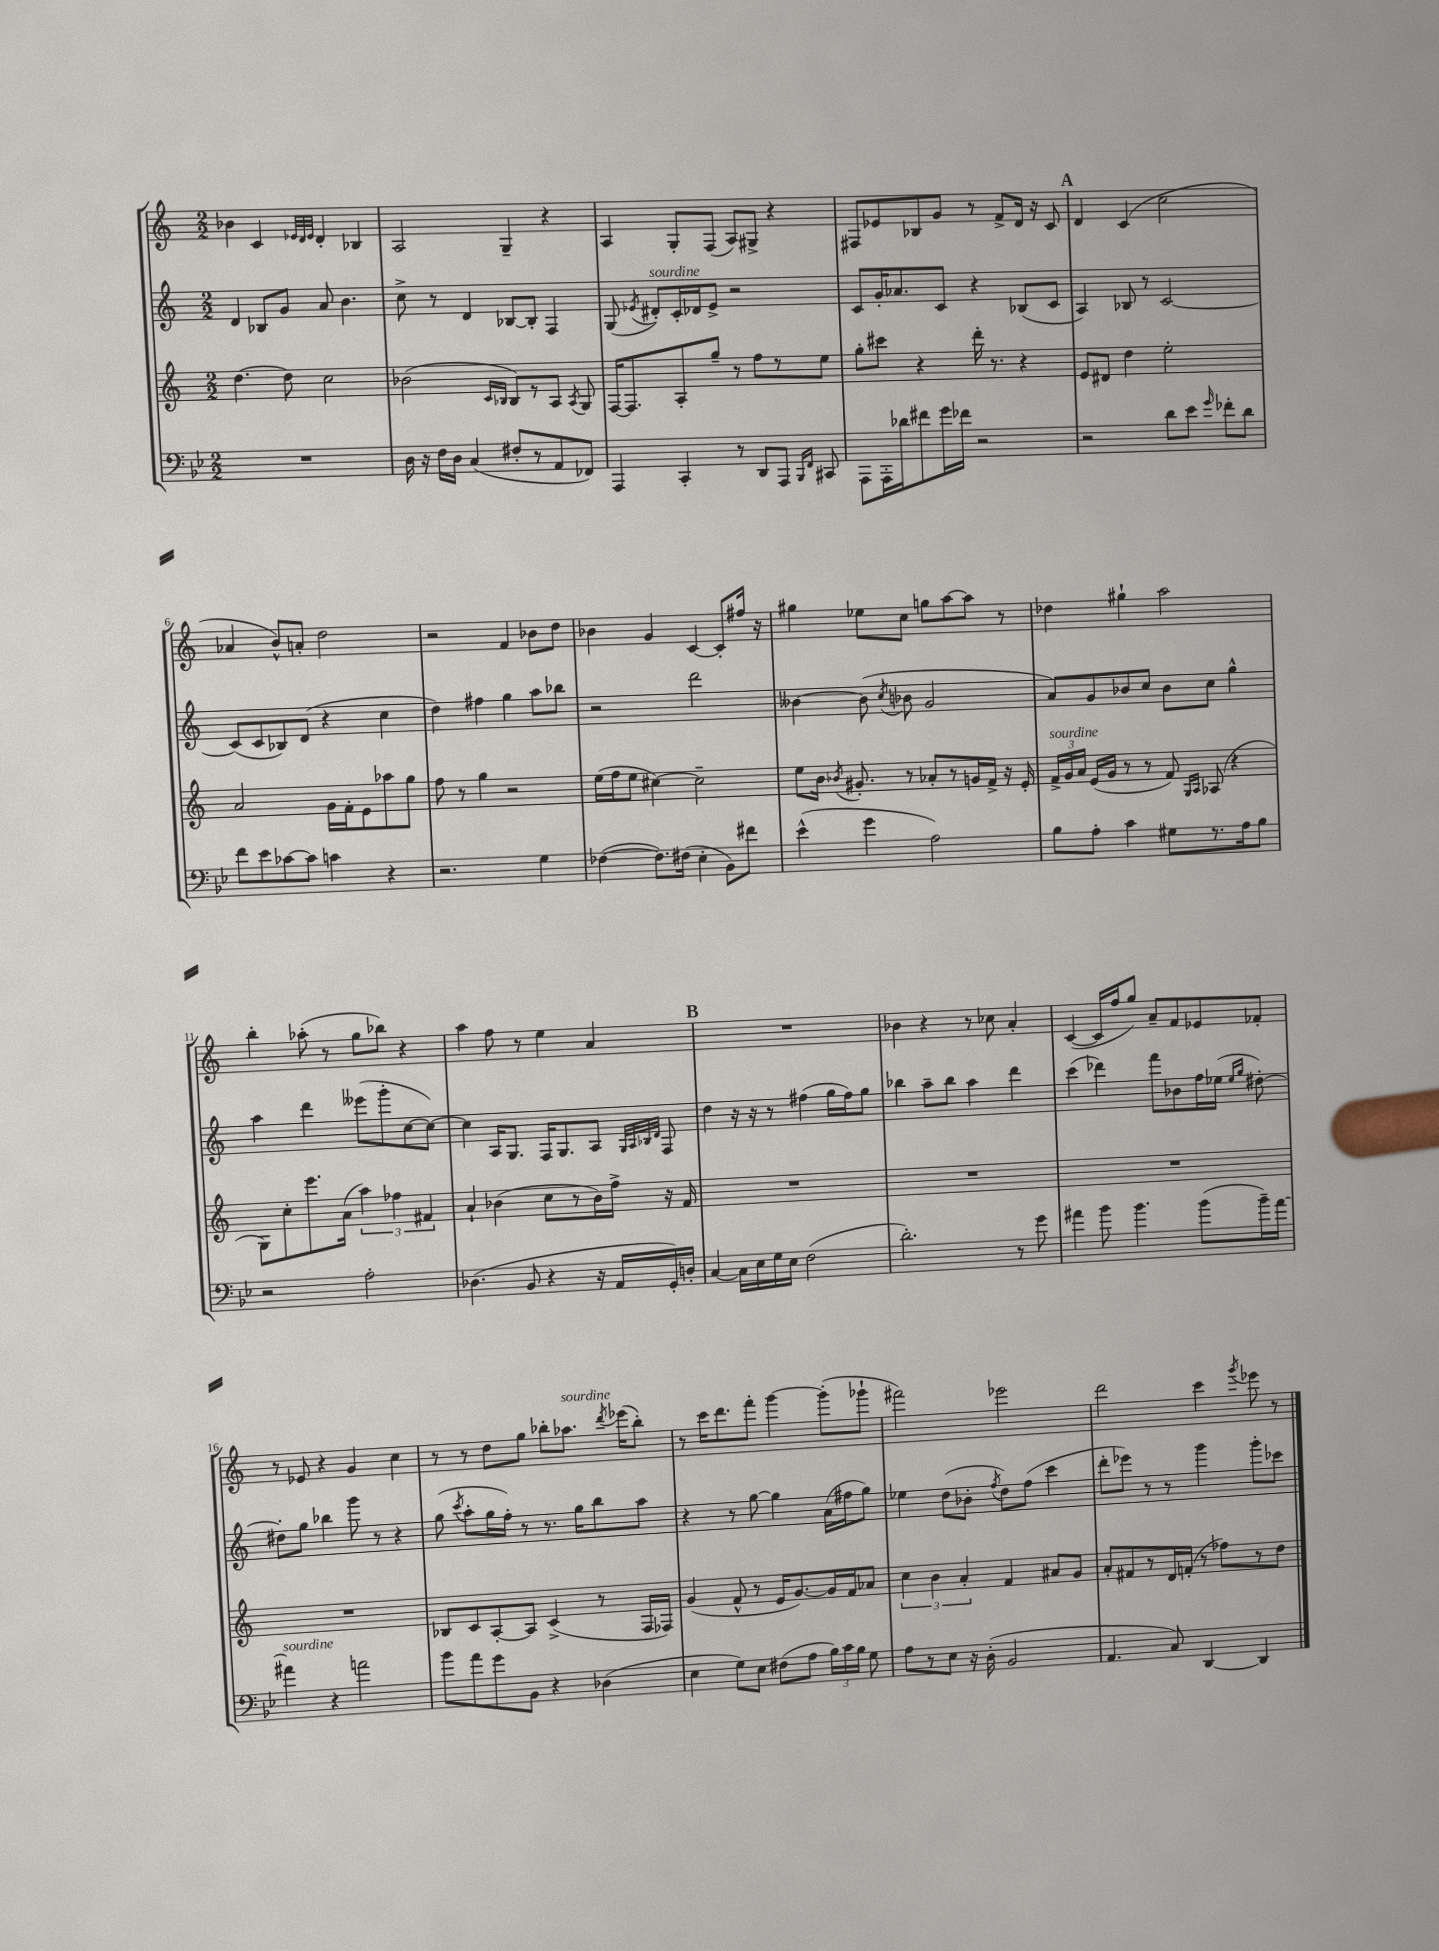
<<
\new StaffGroup <<
\new Staff = "s0" {
    \clef treble \key c \major \numericTimeSignature \time 2/2
    \autoBeamOff bes'4 c'4 \grace { ees'32[ d'32 ees'32] } d'4-. bes4 |
    a2 g4-- r4 |
    a4 g8[-. f8]( a8[) gis8]-> r4 |
    fis8[ ees'8 bes8 g'8] r8 f'8[-> d'16] r16 c'8 |
    \mark \markup { \bold "A" } d'4 c'4( c''2 |
    aes'4 b'8[-^) a'8]-. d''2 |
    r2 f'4 bes'8[ d''8] |
    bes'4 g'4 c'4~ c'8[-. fis''16] r16 |
    gis''4 ees''8[ c''8] g''8[ a''8~ a''8] r8 |
    des''4 gis''4-! a''2 |
    b''4-. aes''8-.( r8 g''8[ bes''8]) r4 |
    a''4 f''8 r8 e''4 a'4 |
    \mark \markup { \bold "B" } R1 |
    bes'4 r4 r8 ces''8 a'4-. |
    c'4~( c'16[ f''16 g''8]) a'8[-- f'8 ees'8 fes'8]-. |
    r8 ees'8 r4 g'4 c''4 |
    r8 r8 d''8[ g''8] bes''8[-. aes''8.]^\markup { \italic "sourdine" } \acciaccatura { d'''8 } ees'''16[( bes''8]-.) |
    r8 c'''16[ d'''8. f'''8]-. g'''4~ g'''8[-.( ges'''8]-! |
    fis'''2) ees'''2 |
    d'''2 c'''4 \acciaccatura { g'''8 } ees'''8 r8 \bar "|." |
}
\new Staff = "s1" {
    \clef treble \key c \major \numericTimeSignature \time 2/2
    \autoBeamOff d'4 bes8[ g'8] a'8 b'4. |
    c''8-> r8 d'4 bes8[~ bes8]-. f4 |
    g8( \acciaccatura { ees'8 } dis'8[-.^\markup { \italic "sourdine" }) c'16-. des'16 ees'8]-> r2 |
    c'8[ g'16-. aes'8. c'8] r4 bes8[( c'8] |
    \mark \markup { \bold "A" } a4) bes8 r8 c'2~ |
    c'8[( c'8 bes8) d'8]( r4 c''4 |
    d''4) fis''4 g''4 a''8[ bes''8] |
    r2 d'''2 |
    beses'4~ beses'8( \acciaccatura { c''8 } bes'8 g'2 |
    a'8[) g'8 bes'8 c''8] bes'8[ c''8] g''4-^ |
    a''4 d'''4 eeses'''8[( g'''8-. c''8~ c''8]~) |
    c''4 a16[ g8.] f16[ g8. a8] \grace { g32[ a32 bes32 d'32] } f8 |
    \mark \markup { \bold "B" } d''4 r16 r16 r8 fis''4( g''16[ fis''16) g''8] |
    bes''4 a''8[-- bes''8] a''4 d'''4 |
    c'''4( des'''4) f'''8[ bes'8 f''16 ees''16]( \grace { ees''16[ g''16] } dis''8~-.) |
    dis''8[-. g''8] bes''4 g'''8 r8 r4 |
    g''8( \acciaccatura { c'''8 } a''8[-. g''16 f''16]-.) r8 r8. g''16[ b''8 a''8] |
    r4 r8 g''8~ g''4 a'16[( fis''16 g''8]) |
    ees''4 d''8[( bes'8]-. \acciaccatura { f''8 } d''8[) f''8]( c'''4 |
    d'''8[-. ees'''8]) r8 r8 g'''4 g'''8[-. ces'''8] \bar "|." |
}
\new Staff = "s2" {
    \clef treble \key c \major \numericTimeSignature \time 2/2
    \autoBeamOff d''4.~ d''8 c''2 |
    bes'2( \grace { c'16[ bes16] } bes8[) r8 a8] \acciaccatura { a8 } g8 |
    f16[~ f8. a8-. g''8]-- r8 f''8[ r8 e''8] |
    g''8[-. cis'''8] r4 d'''16-. r8. r4 |
    \mark \markup { \bold "A" } e'8[ dis'8] d''4 e''2-. |
    a'2 g'16[ f'16-. e'8 aes''8 g''8] |
    f''8 r8 g''4 r2 |
    e''16[( f''16 e''8] cis''4~) cis''2-- |
    e''8[ b'16] \acciaccatura { bes'8 } gis'8.-. r8 aes'8[-. r8 g'16 f'16]-> r16 e'16-. |
    \tuplet 3/2 { f'16[->^\markup { \italic "sourdine" } g'16 a'16] } e'16[( g'16] r8 r8 f'8) \grace { g16[ a16] } aes8( r4 |
    g8[) c''8-. e'''8. a'16]( \tuplet 3/2 { a''4) fes''4 fis'4 } |
    a'4-! bes'4( c''8[ r8 bes'16) f''16]-> r16 f'16 |
    \mark \markup { \bold "B" } R1 |
    R1 |
    R1 |
    R1 |
    bes8[ c'8 a8~-. a8] c'4->( r8 f16[ fes16]) |
    g'4( f'8-^ r8 e'16[ g'8.~) g'16 f'16 aes'8] |
    \tuplet 3/2 { c''4 b'4 a'4-. } f'4 ais'8[ g'8] |
    a'8[-. fis'8 r8 d'16 f'16]-.( r8 fes''8[) r8 d''8] \bar "|." |
}
\new Staff = "s3" {
    \clef bass \key bes \major \numericTimeSignature \time 2/2
    \autoBeamOff R1 |
    d16 r16 f16[ d16] c4( fis8[-. r8 a,8 fes,8]) |
    a,,4 c,4-. r8 d,8[ a,,8] \grace { bes,,16[ f,16] } cis,8 |
    a,,8[ a,,16-. des'16 fis'8 g'16 fes'16] r2 |
    \mark \markup { \bold "A" } r2 d'8[ ees'8] \grace { g'16 } fes'8[-. d'8] |
    f'8[ ees'8 ces'8~ ces'8] c'4 r4 |
    r2. g4 |
    fes4~( fes8.[) fis16]( ees4-. bes,8[) fis'8] |
    ees'4-^( g'4 a2) |
    bes8[ a8]-. c'4 gis8[ r8. a16 bes8] |
    r2 a2-. |
    des4.( bes,8 r4 r16 a,16[ g,16-.) d16]-. |
    \mark \markup { \bold "B" } c4~ c16[ ees16 g16 ees16] f2( |
    d'2.-.) r8 g'8 |
    ais'4 bes'8 bes'4. bes'8[( bes'16--) ais'16]~ |
    ais'4^\markup { \italic "sourdine" } r4 a'2 |
    bes'8[ a'8 g'8 bes,8] r4 des4( |
    ees4 g8[) ees8] fis8[( a8] \tuplet 3/2 { bes16[) c'16 bes16] } g8 |
    a8[ r8 ees8] r16 d16-.( bes,2 |
    a,4. c8) d,4~ d,4 \bar "|." |
}
>>
>>
